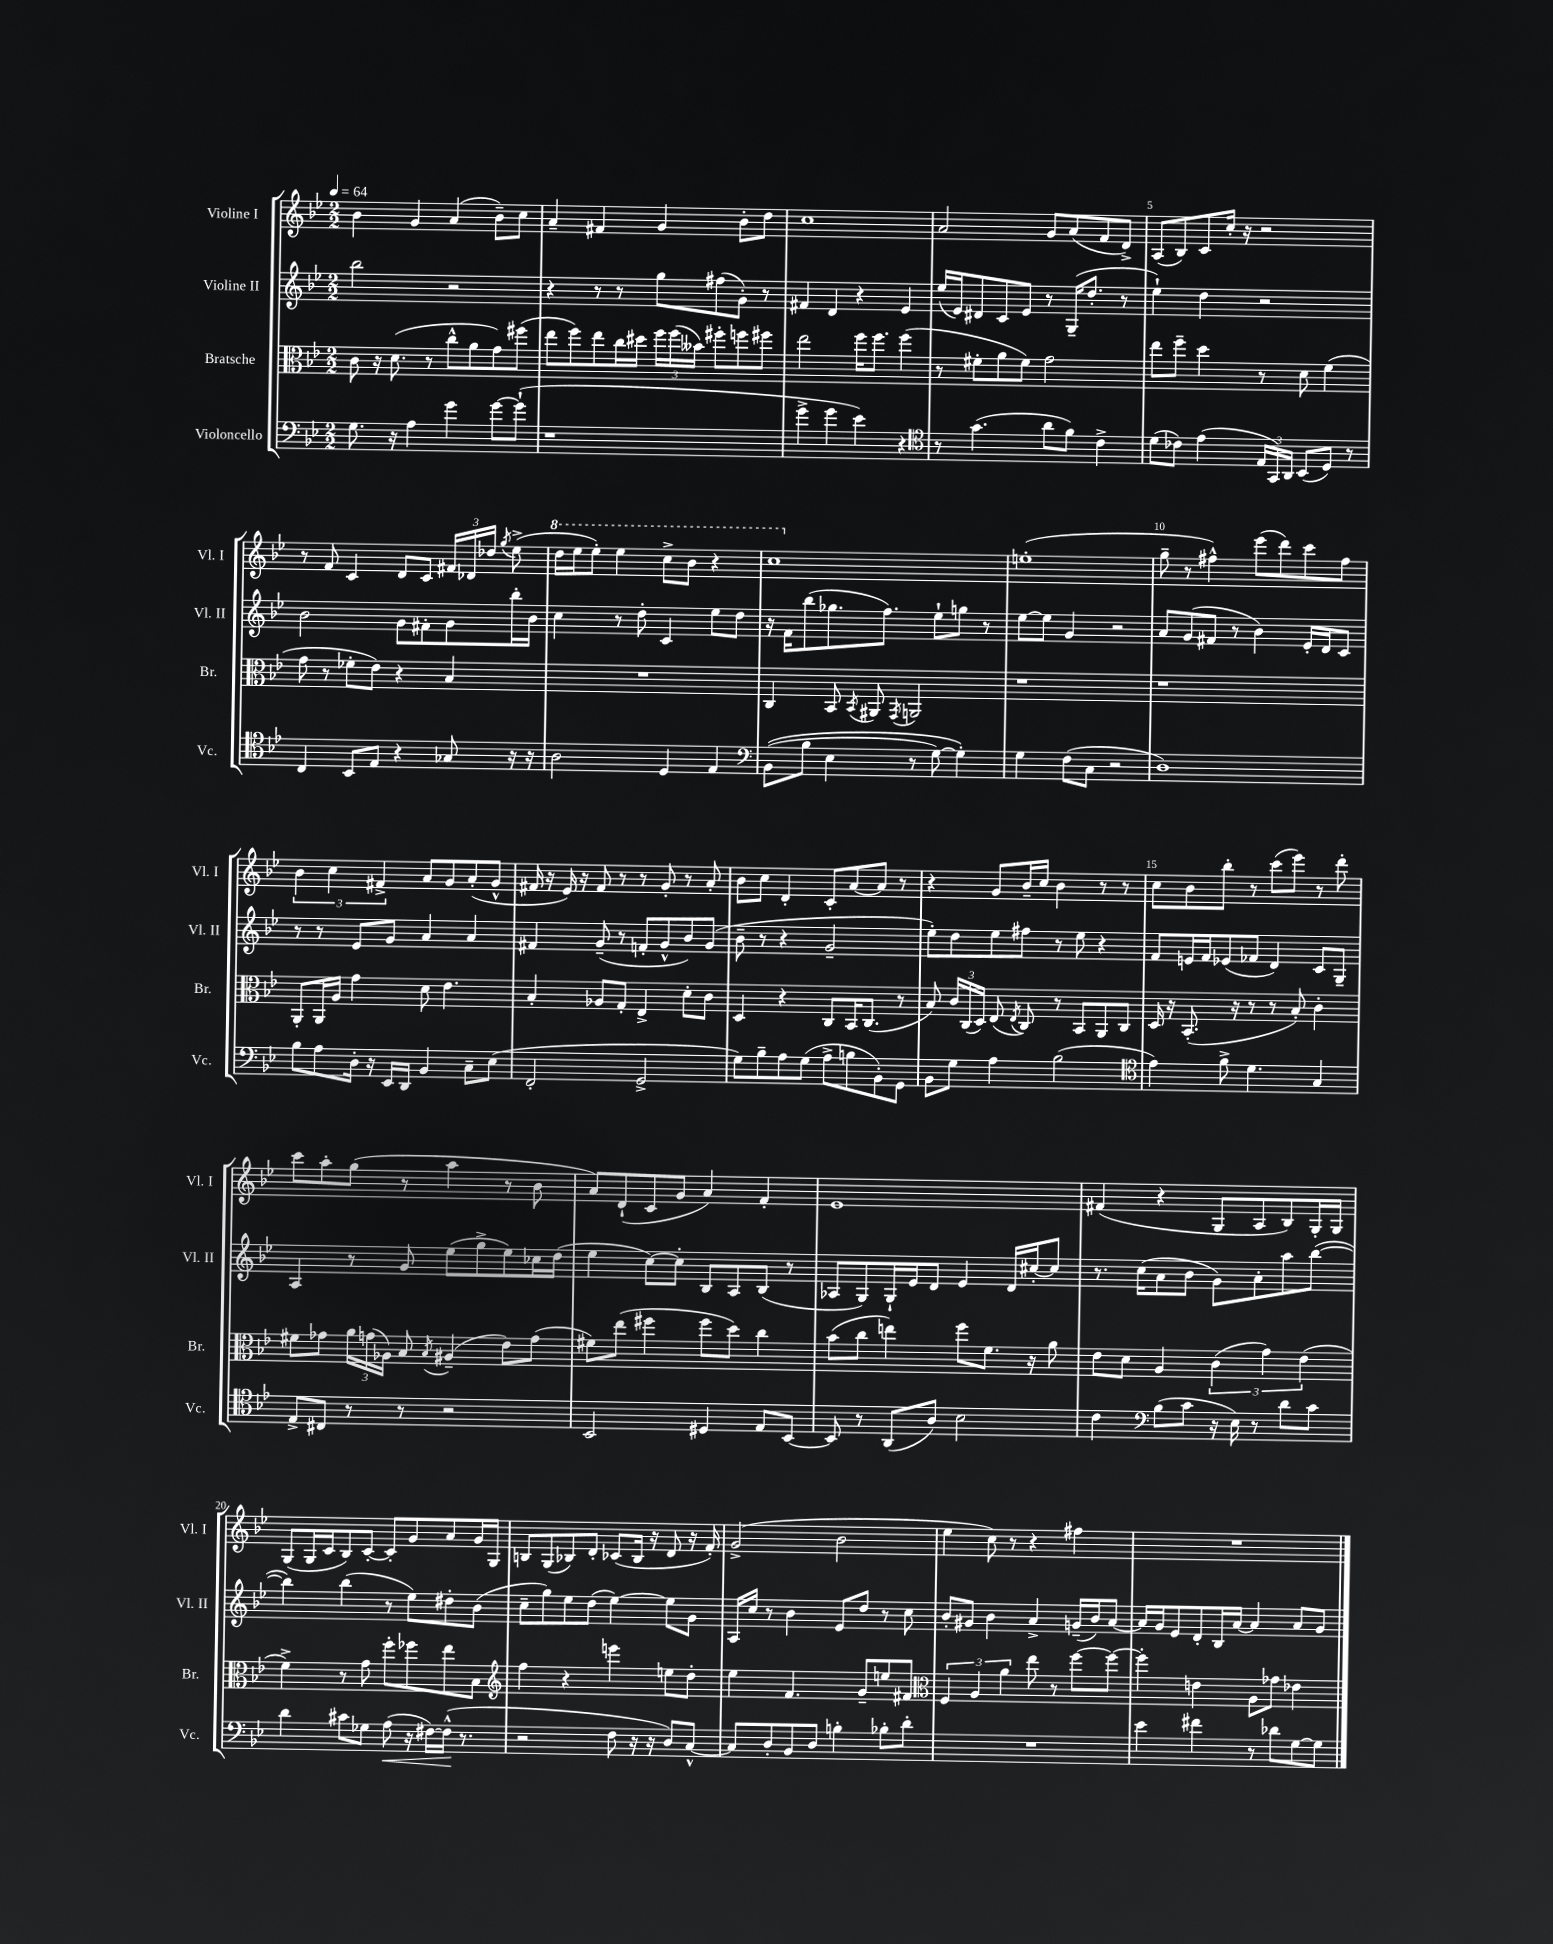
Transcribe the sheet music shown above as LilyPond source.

<<
\new StaffGroup <<
\new Staff = "s0" \with { instrumentName = "Violine I" shortInstrumentName = "Vl. I" } {
    \clef treble \key bes \major \numericTimeSignature \time 2/2 \tempo 4 = 64
    \autoBeamOff bes'4 g'4 a'4( bes'8[--) c''8] |
    a'4-- fis'4 g'4 bes'8[-. d''8] |
    c''1 |
    a'2 g'8[ a'8( f'8 d'8]->) |
    a8[( bes8) c'8 c''16]-. r16 r2 |
    r8 f'8 c'4 d'8[ c'8] \tuplet 3/2 { fis'16[ des'16 des''16] } \acciaccatura { g''8 } ees''8->( |
    \ottava #1 d'''16[ ees'''16 ees'''8]-.) ees'''4 c'''8[-> bes''8] r4 |
    c'''1 \ottava #0 |
    e''1-.( |
    g''8-- r8 fis''4-^) ees'''8[( d'''8) c'''8 fis''8] |
    \tuplet 3/2 { bes'4 c''4 fis'4-> } a'8[ g'8 a'8-.( g'8]-^ |
    fis'16 r16 ees'16) r16 fis'8 r8 r8 g'8-. r8 a'8-. |
    bes'8[ c''8] d'4-. c'8[-. a'8~ a'8] r8 |
    r4 g'8[ bes'16-- c''16] bes'4 r8 r8 |
    c''8[ bes'8 bes''8]-. r8 c'''8[( ees'''8]) r8 d'''8-. |
    c'''8[ a''8-. g''8]( r8 a''4 r8 bes'8 |
    a'8[) d'8-!( c'8 g'8] a'4) f'4-. |
    ees'1 |
    fis'4( r4 g8[ a8 bes8) g16-. g16] |
    g8[( g16 c'16 bes8) c'8]~-. c'8[-. g'8 a'8 g'16 g16] |
    b8[ g8( bes8) d'8]-. ces'8[( bes16] r16 d'8 r16 f'16-.) |
    g'2->( bes'2 |
    ees''4 c''8) r8 r4 fis''4 |
    R1 \bar "|." |
}
\new Staff = "s1" \with { instrumentName = "Violine II" shortInstrumentName = "Vl. II" } {
    \clef treble \key bes \major \numericTimeSignature \time 2/2
    \autoBeamOff bes''2 r2 |
    r4 r8 r8 g''8[ fis''8( g'8]-.) r8 |
    fis'4 d'4 r4 ees'4 |
    ees''16[( ees'16) dis'8 c'8 ees'8] r8 g16[--( d''8.]-. r8 |
    ees''4-!) d''4 r2 |
    bes'2 g'8[ fis'8-. g'8 bes''16-. bes'16] |
    c''4 r8 d''8-. c'4 ees''8[ d''8] |
    r16 f'16[ bes''8( ges''8. f''8.]) ees''8[-! g''8] r8 |
    ees''8[~ ees''8] g'4 r2 |
    a'8[ g'8( fis'8] r8 bes'4) ees'16[-. d'16 c'8] |
    r8 r8 ees'8[ g'8] a'4 a'4 |
    fis'4 g'8--( r8 f'8[-. g'8-^ bes'8) g'8]( |
    bes'8-- r8 r4 g'2-- |
    ees''8[-.) d''8 ees''8 fis''8] r8 ees''8 r4 |
    f'8[ e'16 f'16 ees'8( fes'8] d'4) c'8[ g8]-- |
    a4 r8 g'8 ees''8[( g''8-> ees''8) ces''16 d''16]( |
    ees''4 c''8[~) c''8]-. bes8[ a8 bes8]( r8 |
    aes8[ g8) g16-! ees'16 d'8] ees'4 d'16[ cis''16~-. cis''8] |
    r8. c''16[( a'8 bes'8] g'8[) a'8-. a''8 bes''8]~( |
    bes''4) bes''4( r8 ees''8[) dis''8-. bes'8]( |
    c''8[-- g''8) ees''8 d''8]( ees''4~) ees''8[ g'8] |
    a16[ c''16] r8 bes'4 ees'8[ d''8] r8 c''8 |
    bes'8[-. gis'8] bes'4 a'4-> g'16[--( bes'16) a'8]~ |
    a'16[ g'16 ees'8 d'8-. bes16 a'16]~ a'4 a'8[ g'8] \bar "|." |
}
\new Staff = "s2" \with { instrumentName = "Bratsche" shortInstrumentName = "Br." } {
    \clef alto \key bes \major \numericTimeSignature \time 2/2
    \autoBeamOff c'8 r16 d'8.( r8 c''8[-^ a'8 g'8) fis''8]( |
    ees''8[ f''8) ees''8 c''16 dis''16] \tuplet 3/2 { f''16[ f''16( beses'16]) } fis''8[-. f''8 fis''8] |
    ees''2 f''16[ f''8.] f''4( |
    r8 fis'8[-. a'8 fis'8]) g'2 |
    ees''8[ f''8]-- d''4 r8 d'8 f'4( |
    g'8 r8 fes'8[-. ees'8]) r4 bes4 |
    R1 |
    c4 bes,8 \acciaccatura { bes,8 } ais,8 \acciaccatura { g,8 } a,2 |
    r1 |
    r1 |
    a,8[-. a,16 a16] g'4 d'8 ees'4. |
    bes4-. aes8[ g8]-. ees4-> d'8[-. c'8] |
    d4 r4 c8[ bes,16 c8.]( r8 |
    bes8) \tuplet 3/2 { c'16[ c16( d16]) } ees8( \acciaccatura { ees8 } c8) r8 bes,8[ a,8 c8] |
    d16 r16 bes,8.-.( r16 r8 r8 bes8-.) c'4-. |
    fis'8[ ges'8] \tuplet 3/2 { a'16[ g'16( aes16]) } bes8 \acciaccatura { bes8 } ais4--( ees'8[) g'8]( |
    fis'8[) ees''8]( fis''4 fis''8[ d''8]) c''4 |
    bes'8[( c''8] e''4) f''8[ f'8.] r16 a'8 |
    ees'8[ d'8] a4 \tuplet 3/2 { c'4( g'4) ees'4( } |
    f'4->) r8 g'8 f''8[-. fes''8 ees''8 bes8] |
    \clef treble f''4 r4 e'''4 e''8[ d''8]-. |
    ees''4 f'4. g'8[-- e''8 fis'8] |
    \clef alto \tuplet 3/2 { f4 a4 a'4 } ees''8 r8 f''8[~ f''8]~ |
    f''4-. e'4 a8[ ges'8] ees'4 \bar "|." |
}
\new Staff = "s3" \with { instrumentName = "Violoncello" shortInstrumentName = "Vc." } {
    \clef bass \key bes \major \numericTimeSignature \time 2/2
    \autoBeamOff g8. r16 a4 g'4 g'8[~ g'8]-!( |
    r1 |
    g'4-> g'4 ees'4) r4 |
    \clef tenor r8 g'4.( a'8[ f'8]) c'4-> |
    d'8[( ces'8]) ees'4( \tuplet 3/2 { ees16[ g,16) a,16] } bes,8[( d8]) r8 |
    c4 bes,8[ ees8] r4 ges8 r16 r16 |
    a2 d4 ees4 |
    \clef bass bes,8[(\( bes8] ees4 r8 g8~) g4-.\) |
    g4 f8[( c8] r2 |
    d1) |
    bes8[ a8 d16]-. r16 ees,16[ d,16] bes,4 c8[-- ees8]( |
    f,2-. g,2-> |
    g8[) bes8-- a8 g8]( a8[-> b8 bes,8-.) g,8] |
    bes,8[ g8] a4 bes2( |
    \clef tenor ees'4) f'8-> d'4. g4 |
    ees8[-> cis8] r8 r8 r2 |
    bes,2 dis4 ees8[ bes,8]~ |
    bes,8 r8 a,8[( a8]) bes2 |
    c'4 \clef bass bes8[( c'8] r16 ees16) r8 d'8[ c'8] |
    d'4 cis'8[ ges8] a8\<( r16 fis16[~) fis16]-^\!( r8. |
    r2 f8 r16 r16 d8[) c8]~-^ |
    c8[ d8-. bes,8 d8] b4-. bes8[-. d'8]-. |
    R1 |
    ees'4 fis'4 r8 des'8[ g8~ g8] \bar "|." |
}
>>
>>
\layout { \context { \Score \override BarNumber.break-visibility = ##(#f #t #t) barNumberVisibility = #(every-nth-bar-number-visible 5) } }
